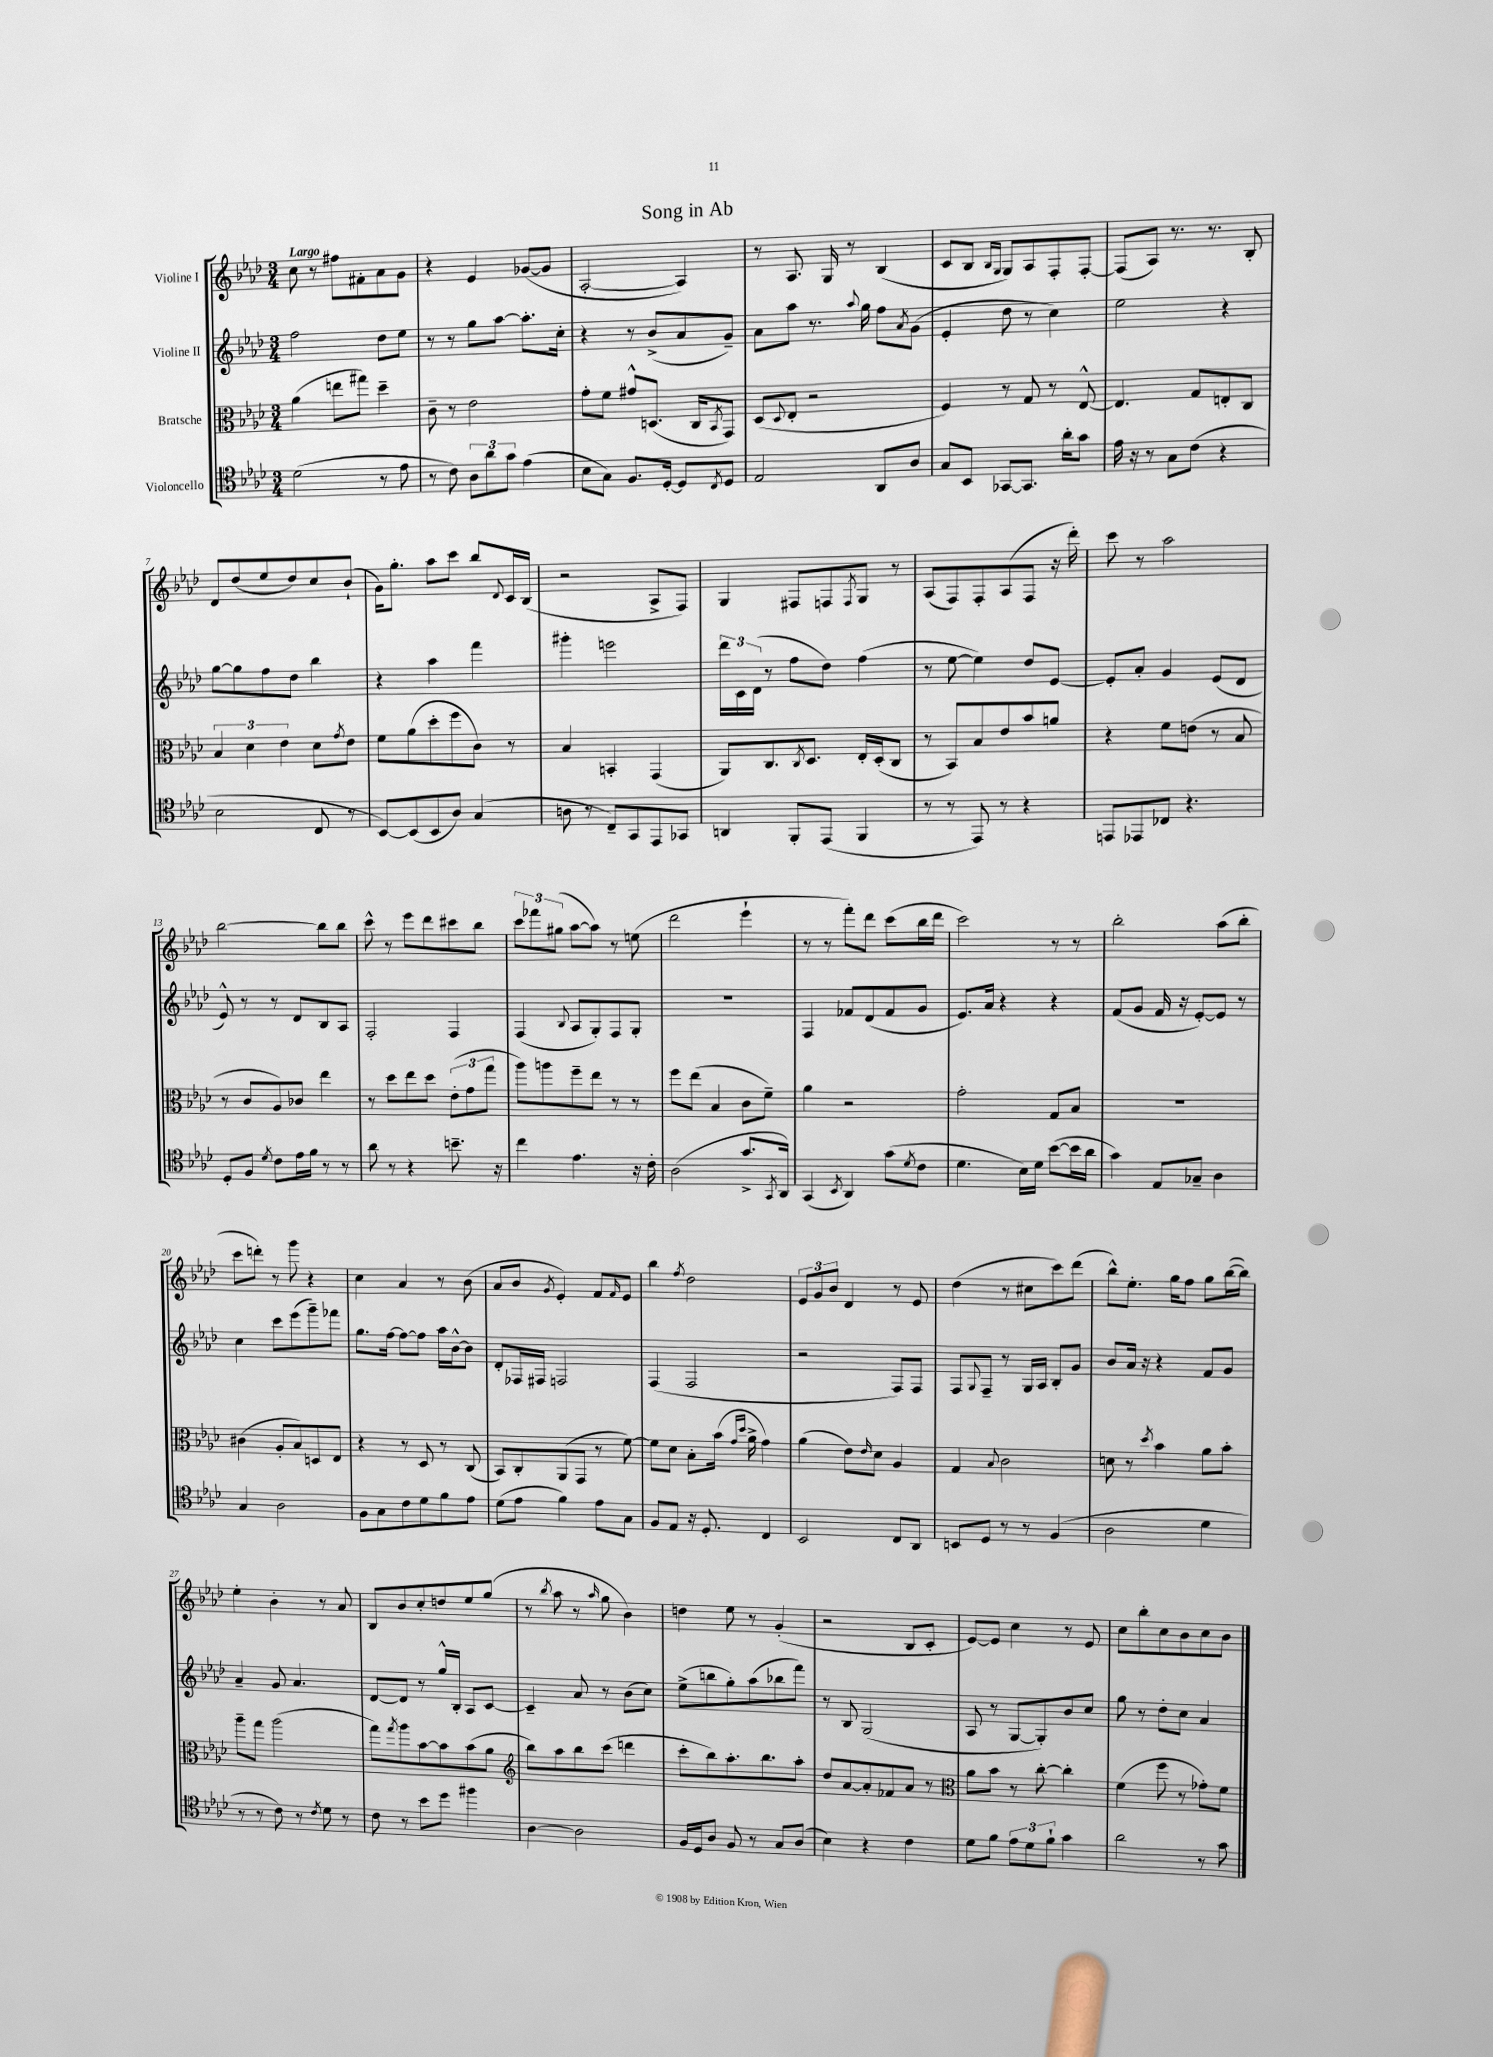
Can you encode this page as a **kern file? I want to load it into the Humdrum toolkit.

**kern	**kern	**kern	**kern
*staff4	*staff3	*staff2	*staff1
*clefC4	*clefC3	*clefG2	*clefG2
*k[b-e-a-d-]	*k[b-e-a-d-]	*k[b-e-a-d-]	*k[b-e-a-d-]
*M3/4	*M3/4	*M3/4	*M3/4
(2d-\	(4a-\	2ff\	8cc\
.	.	.	8r
.	8ee\L	.	8ff#\L
.	8gg#\J)	.	8f#'\
8r	4dd-~\	8dd-\L	8a-\
8e-\	.	8ee-\J	8g\J
=	=	=	=
8r	8c~\	8r	4r
8c\)	8r	8r	.
12A-\L	2e-\	8gg\L	4e-/
12a-\	.	.	.
.	.	[8aa-\J	.
12g\J	.	.	.
(4e-\	.	8.aa-'\]L	([8g-/L
.	.	.	8g-/]J
.	.	16cc'\Jk	.
=	=	=	=
8B-\L	8g'\L	4r	[2A-'/
8G\J)	8f\J	.	.
8.F/L	8g#^^/L	8r	.
.	(8.D/J	(8b-^/L	.
[16D-'/Jk	.	.	.
8D-/]L	.	8a-/	4A-/])
.	16C/LK	.	.
8qC/	8qBB-/	.	.
8D-/J	8GG/J)	8g~/J)	.
=	=	=	=
2E-/	(8D-/L	8a-\L	8r
.	8qqD-/	.	.
.	8E-'/J	8aa-\J	8.A-/
.	2r	8.r	.
.	.	.	16G/
.	.	.	8r
.	.	8qqaa-/	.
.	.	16gg\	.
8AA-/L	.	8ff\L	(4B-/
.	.	8qa-/	.
8A-/J	.	(8g\J	.
=	=	=	=
8G/L	4F/)	4e-'/	8c/L
8BB-/J	.	.	8B-/J
.	.	.	16qqB-/LL
.	.	.	16qqG/JJ
[8GG-/L	8r	8dd-\	8G/L)
8.GG-/]J	8G/	8r	8A-/
.	8r	4cc\)	8F'/
16a-'\LK	.	.	.
8g\J	[8E-^^/	.	[8F'/J
=	=	=	=
16e-\	4.E-/]	2ee-\	(8F/]L
16r	.	.	.
8r	.	.	8A-/J)
8G\L	.	.	8.r
(8c\J	8G/L	.	.
.	.	.	8.r
4r	8E'/	4r	.
.	8C/J	.	8B-'/
=	=	=	=
2B-\	6B-/	[8gg\L	8d-/L
.	.	8gg\]	(8dd-/
.	6d-\	.	.
.	.	8ff\	8ee-/
.	6e-\	.	.
.	.	8dd-\J	8dd-/)
8C/	8d-\L	4bb-\	8cc/
.	8qg/	.	.
8r	8e-\J	.	(8b-`/J
=	=	=	=
[8BB-/L)	8f\L	4r	16g\LK)
.	.	.	8.gg'\J
(8BB-/]	(8a-\	.	.
8BB-/	8dd-'\	4aa-\	8aa-\L
8A-/J)	8ff\	.	8ccc\J
(4G/	8c\J)	4fff\	8bb-/L
.	.	.	8qqd-/
.	8r	.	16c/L
.	.	.	(16B-/JJ
=	=	=	=
8A\	4B-/	4ggg#'\	2r
8r	.	.	.
8C~/L)	4BB'/	2eee\	.
8GG/	.	.	.
8EE-/	(4GG/	.	8A-^/L
8GG-/J	.	.	8F/J)
=	=	=	=
4AA/	8AA-/L)	24ddd-\LL	4G/
.	.	24c\	.
.	.	(24d-\JJ	.
.	8.C/	8r	.
8FF'/L	.	8ff\L	8F#/L
.	8qC/	.	.
.	8.D-/J	.	.
(8EE-/J	.	8dd-\J)	8F/
.	.	.	8qF/
4FF/	16E-'/LL	(4ff\	8G/J
.	(16D-'/J	.	.
.	8C/J	.	8r
=	=	=	=
8r	8r	8r	(8A-/L
8r	8BB-/L)	[8ee-\	8F/)
8EE-/)	8B-/	4ee-\])	8F'/
8r	8e-/	.	(8A-/
4r	8b-/	8dd-/L	8F/J
.	8a/J	[8e-/J	16r
.	.	.	16ddd-'\)
=	=	=	=
8EE/L	4r	8e-'/]L	8ccc\
8EE-/	.	8a-'/J	8r
8C-/J	8f\L	4g/	2aa-\
4.r	(8e\J	.	.
.	8r	(8e-/L	.
.	8B-/	8d-/J	.
=	=	=	=
8D-'/L	8r	8e-^^/)	[2bb-\
8F/J	8c/L	8r	.
8qd-/	.	.	.
8c\L	8A-/)	8r	.
16e-\L	8c-/J	8d-/L	.
16f\JJ	.	.	.
8r	4ee-\	8B-/	8bb-\]L
8r	.	8A-/J	8bb-\J
=	=	=	=
8a-\	8r	2F'/	8ccc^^\
8r	8dd-\L	.	8r
4r	8ee-\	.	8eee-\L
.	8dd-\J	.	8ddd-\
8.b~\	(12e-'\L	4F/	8ccc#\
.	12g\	.	.
.	.	.	8bb-\J
.	12gg\J	.	.
16r	.	.	.
=	=	=	=
4cc\	8aa-\L)	(4F/	12ccc\L
.	.	.	12fff-\
.	8aa\	.	.
.	.	.	(12gg#\J
.	.	8qqB-/	.
4.e-\	8ff~\	8A-/L	[8aa-\L
.	8ee-\J	8G'/)	8aa-\]J)
.	8r	8F/	8r
16r	8r	8G'/J	(8ee\
16c'\	.	.	.
=	=	=	=
(2A-\	8ff\L	2.r	2ddd-\
.	(8ee-\J	.	.
.	4B-/	.	.
8.g^/L	8c\L	.	4eee-`\
.	8f~\J)	.	.
8qGG/	.	.	.
16AA-/Jk)	.	.	.
=	=	=	=
(4GG/	4a-\	4F/	8r
.	.	.	8r
8qBB-/	.	.	.
4AA-/)	2r	8f-/L	8fff'\L)
.	.	(8d-/	8ddd-\J
(8g\L	.	8f-/	(8ccc\L
8qd-/	.	.	.
8c\J	.	8g/J	16bb-\L
.	.	.	16ddd-\JJ
=	=	=	=
4.d-\	2g'\	8.e-/L)	2ccc\)
.	.	16a-/Jk	.
.	.	4r	.
16B-\LL)	.	.	.
16d-\JJ	.	.	.
([8b-\L	8G/L	4r	8r
16b-\]L	8B-/J	.	8r
16a-\JJ	.	.	.
=	=	=	=
4g\)	2.r	(8f/L	2bb-'\
.	.	8g/J	.
8E-/L	.	16f/	.
.	.	16r	.
8G-~/J	.	[8e-'/L)	.
4A-\	.	8e-/]J	(8aa-\L
.	.	8r	8bb-'\J
=	=	=	=
4G/	(4c#\	4cc\	8ccc\L
.	.	.	8ddd'\J)
2A-\	8A-'/L	8ccc\L	8r
.	8B-/)	(8eee-\	8ggg\
.	8D/	8ggg~\)	4r
.	8E-/J	8fff-\J	.
=	=	=	=
8F\L	4r	8.gg\L	4cc\
8G\	.	.	.
.	.	[16ff\Jk	.
8c\	8r	8ff\_L	4a-/
8d-\	8D-/	8ff\]J	.
8f\	8r	16aa-\LL	8r
.	.	[16b-^^\J	.
8e-\J	(8C/	8b-\]J	(8b-\
=	=	=	=
(8d-\L	8BB-/L)	8d-'/L	8a-/L
8e-\J	8C'/	16F-/L	8b-/J
.	.	16F#/JJ	.
.	.	.	8qg/
4f\)	(8AA-/	2F/	4e-'/)
.	8GG/J	.	.
8e-\L	8r	.	8f/L
.	.	.	16qqf/
8G\J	[8f\)	.	8e-/J
=	=	=	=
8F/L	8f\]L	(4F/	4bb-\
8E-/J	8d-\J	.	.
.	.	.	8qff/
16r	8B-'\L	2F/	2dd-\
8.D-'/	.	.	.
.	(16b-\Jk	.	.
.	16qqg/LL	.	.
.	16qqdd-/JJ	.	.
.	16a-^\	.	.
4C/	4g\)	.	.
=	=	=	=
2BB-/	(4a-\	2r	12e-/L
.	.	.	12g/
.	.	.	12b-/J
.	8e-\L)	.	4d-/
.	16qqe-/	.	.
.	8d-\J	.	.
8C/L	4A-/	8F/L)	8r
8AA-/J	.	8F/J	8e-/
=	=	=	=
8BB/L	4G/	8F/L	(4dd-\
.	.	8qqG/	.
8D-/J	.	8F~/J	.
.	8qqB-/	.	.
8r	2c\	8r	8r
8r	.	16G/LL	8cc#\L
.	.	16A-/JJ	.
(4F/	.	8B-'/L	8ccc\)
.	.	8g/J	(8ddd-\J
=	=	=	=
2A-\	8d\	8b-/L	8bb-^^\L)
.	8r	16a-/Jk	8.ee-'\J
.	.	16r	.
.	8qdd-/	.	.
.	4b-\	4r	.
.	.	.	16gg\LK
.	.	.	8ff\J
4d-\	8a-\L	8f/L	8gg\L
.	8b-'\J	8g/J	([16bb-\L
.	.	.	16bb-\]JJ)
=	=	=	=
8r	8aa-~\L	4a-~/	4ee-'\
8r	8gg\J	.	.
8c\)	(2aa-\	8g/	4b-'\
8r	.	4.a-/	.
8qc/	.	.	.
8d-\	.	.	8r
8r	.	.	8a-/
=	=	=	=
8c\	8gg\L)	[8d-/L	8B-/L
.	8qgg/	.	.
8r	8aa-\	8d-/]J	8b-/
8b-\L	[8b-\	8r	8cc'/
8dd-\J	8b-\]	16gg^^/LL	8dd/
.	.	16B-'/JJ	.
4ff#\	(8b-\	8A-/L	8ee-/
.	8a-\J	[8c/J	(8gg/J
=	=	=	=
*	*clefG2	*	*
[4A-\	8bb-\L)	4c~/]	8r
.	.	.	8qbb-/
.	8aa-\	.	8aa-\
2A-\]	8bb-\	8a-/	8r
.	.	.	16qqaa-/
.	(8ccc\J	8r	8gg\
.	4ddd\	(8b-\L	4b-\)
.	.	8cc\J)	.
=	=	=	=
16F/LL	8ccc'\L	(8ee-^\L	4dd\
16D-/J	.	.	.
8A-/J	8bb-\)	8bb\	.
8F/	8.aa-'\	8gg'\)	8ee-\
8r	.	(8aa-\	8r
.	8.bb-\	.	.
8G/L	.	8bb-\	(4g'/
(8A-/J	8aa-'\J	8fff\J)	.
=	=	=	=
4B-\)	8dd-/L	8r	2r
.	[8a-/	8B-/	.
4r	8a-'/]	(2G/	.
.	8f-/	.	.
4c\	8a-/J	.	8B-/L
.	8r	.	8c'/J
=	=	=	=
*	*clefC3	*	*
8d-\L	8a-\L	8A-/	[8e-/L)
8f\J	8b-\J	8r	8e-/]J
12e-\L	8r	[8G/L	4cc\
12d-\	.	.	.
.	[8cc'\	8G'/])	.
12f`\J	.	.	.
4g\	4cc'\]	8b-/	8r
.	.	8cc/J	8e-/
=	=	=	=
2a-\	(4f\	8gg\	8cc\L
.	.	8r	8bb-'\
.	8ff\	8dd-'\L	8cc\
.	8r	8cc\J	8b-\
8r	8g-'\L)	4a-/	8cc\
8g\	8f\J	.	8b-\J
==	==	==	==
*-	*-	*-	*-
